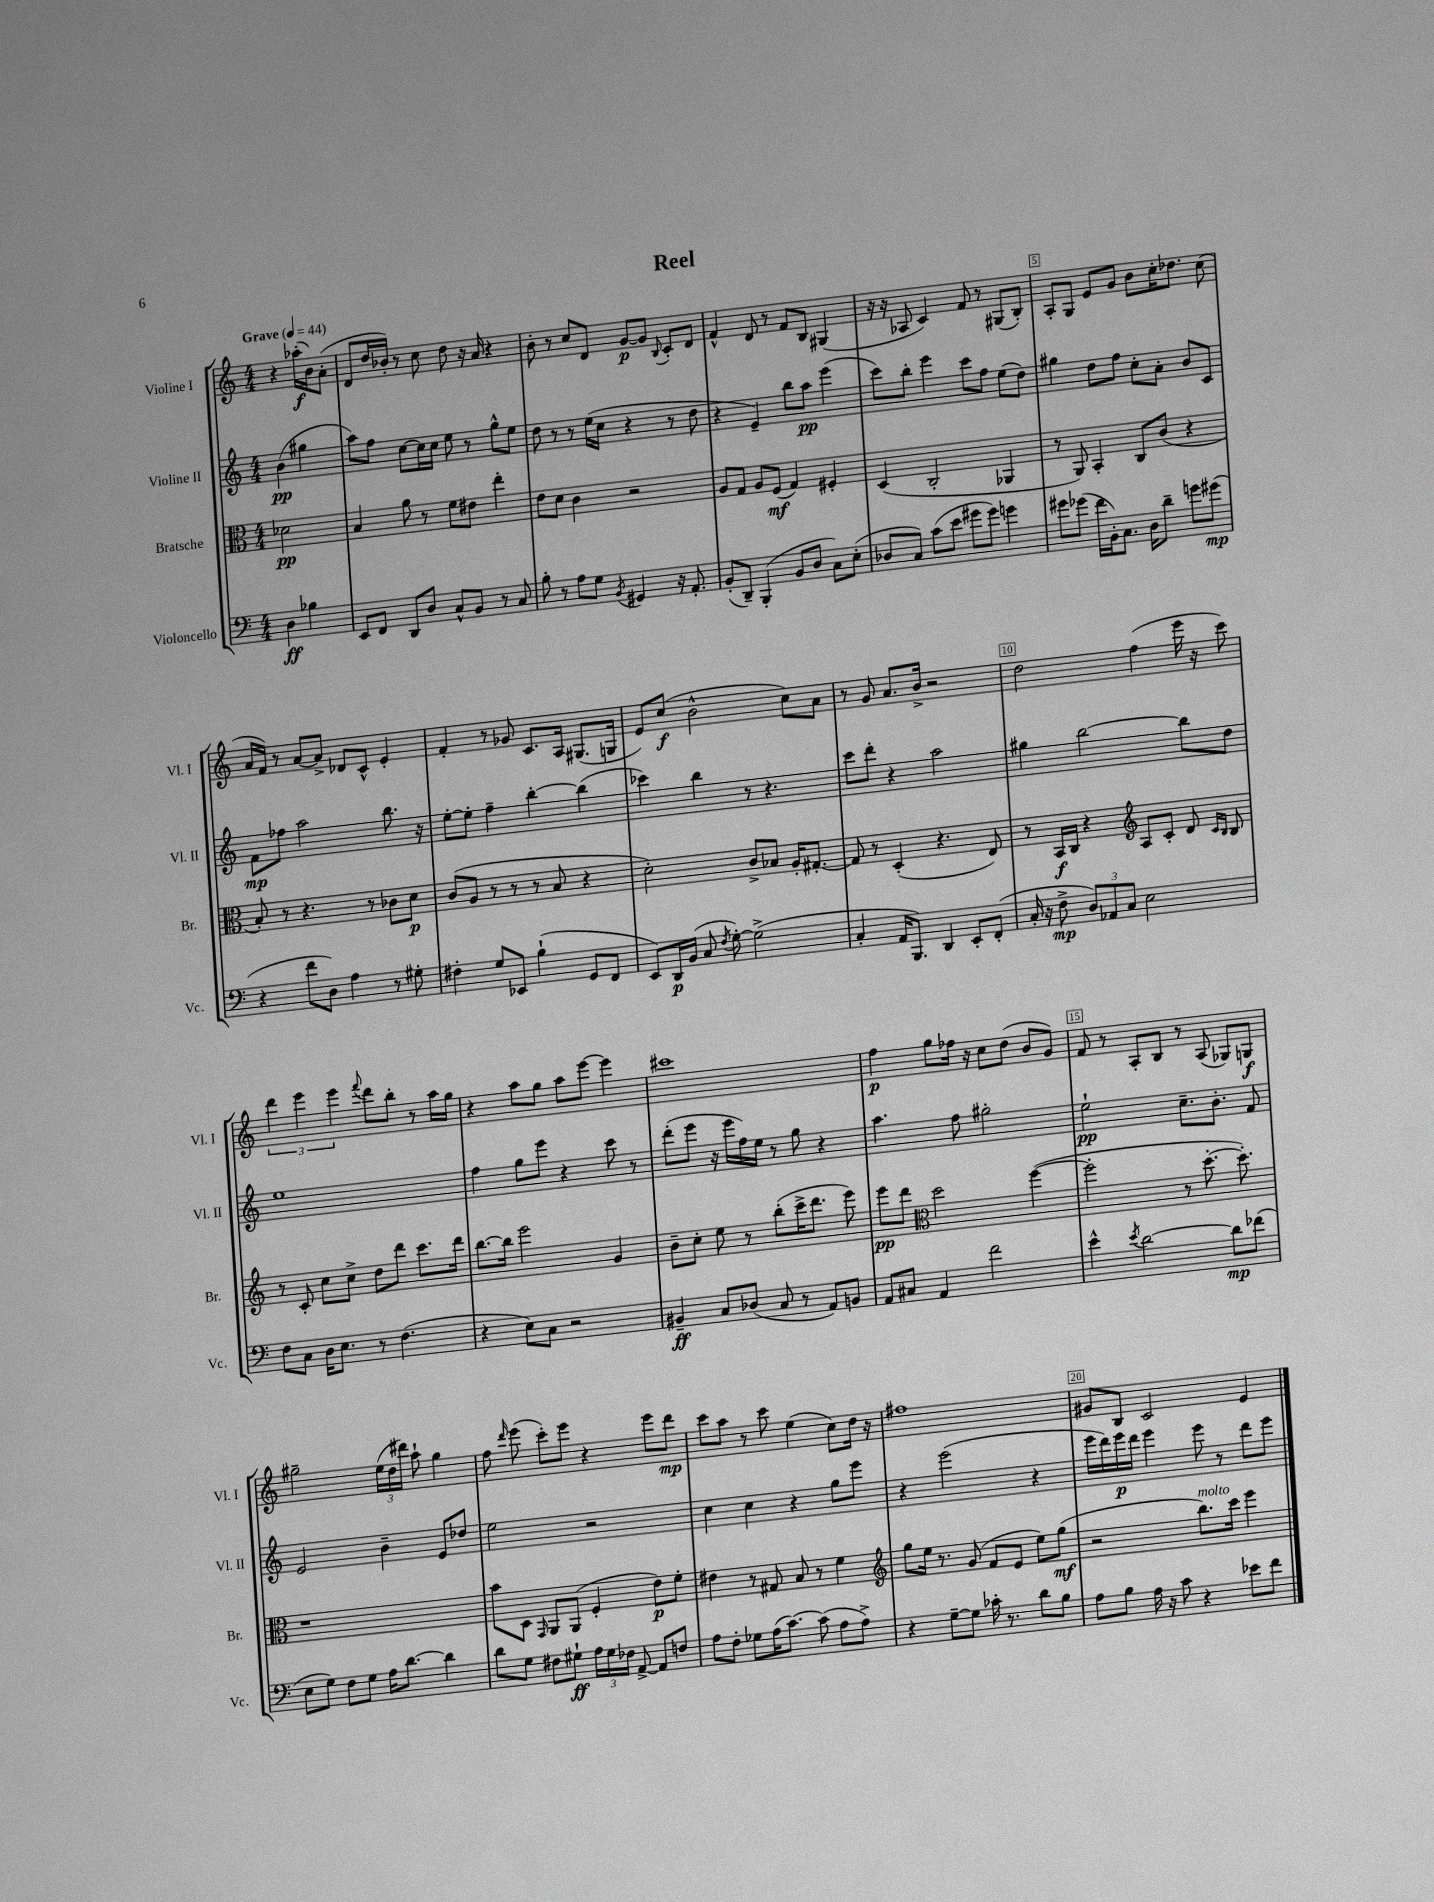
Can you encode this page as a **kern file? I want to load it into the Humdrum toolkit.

**kern	**kern	**kern	**kern
*staff4	*staff3	*staff2	*staff1
*clefF4	*clefC3	*clefG2	*clefG2
*k[]	*k[]	*k[]	*k[]
*M4/4	*M4/4	*M4/4	*M4/4
*MM44	*MM44	*MM44	*MM44
4D	2d-	(4b	4r
4B-	.	4gg#	(16aa-'
.	.	.	16b)
.	.	.	(8a'
=	=	=	=
8EE	4B	8aa)	8d
8FF	.	8ff	16dd
.	.	.	16b-')
8DD	8a	[8cc	8r
8D	8r	16cc]	8cc
.	.	16cc	.
8C^^	8f	8ee	8dd
8BB	8e#	8r	16r
.	.	.	16a
8r	4ee'	8gg^^	4r
8C	.	8ee	.
=	=	=	=
8B'	8e	8dd	8b'
8r	8d	8r	8r
8A	4c	8r	8cc
8G	.	(16ee	8d
.	.	16cc	.
8qBB	.	.	.
4GG#	2r	4r	[8g
.	.	.	8g]
.	.	.	8qqB
16r	.	8r	8c'
8.AA'	.	.	.
.	.	8dd	8d
=	=	=	=
(8BB'	8A	4r	4f^^
8DD~)	8G	.	.
(4BBB'	8A	4e~)	8d
.	(8F	.	8r
8BB	4G)	8bb	8f
8D	.	8aa	8B
8C)	4F#'	(4eee	(4G#
(8E'	.	.	.
=	=	=	=
8D-	(4D	8ccc)	16r
.	.	.	16r
8C)	.	8bb'	8A-
(8c	2C'	4eee	4c)
8e	.	.	.
8g#	.	8ccc	8f
8g#)	.	8ff	8r
4g	4AA-	(8ee	(8G#
.	.	8dd)	8B')
=	=	=	=
8g#	8r	4gg#	8A'
(8g-	8AA)	.	8G
16f	4BB'	8dd	8e
16BB')	.	.	.
8.C	.	8ff	8g
.	8C	8cc'	8b
16D	.	.	.
8d~	(8c	8a'	16cc'
.	.	.	8.dd-
8g	4r	8b	.
(8g#	.	8c	(8cc
=	=	=	=
4r	8B')	8f	16a
.	.	.	16f)
.	8r	8ff-	8r
8f	4.r	2aa	[8a
8D)	.	.	8a^]
4A	.	.	8d-
.	8r	.	8c^^
8r	8c-	8.bb	4e'
8G#'	8d	.	.
.	.	16r	.
=	=	=	=
4F#'	(8c	[8ee'	4f'
.	8A	8ee']	.
8G	8r	4ff~	8r
8EE-	8r	.	8g-
(4B`	8r	[4bb'	8.c
.	8B	.	.
.	.	.	16A
8GG	4r	(4bb]	(8.G#
8FF	.	.	.
.	.	.	16G
=	=	=	=
8EE)	2d')	4ccc-)	8e)
16DD	.	.	(8cc
(16BB	.	.	.
8C	.	4bb	2b^^
8qF	.	.	.
[8G')	.	.	.
(2G^]	8c^	8r	.
.	8B-	4.r	.
.	16A'	.	8cc)
.	[8.G#'	.	.
.	.	.	8a
=	=	=	=
4C'	8G#]	8ccc	8r
.	8r	8ddd'	8g
16AA	(4D'	4r	8.a
8.BBB)	.	.	.
.	.	.	16b^
4DD	4.r	2aa	2r
8EE'	.	.	.
(8FF'	8E)	.	.
=	=	=	=
16C'	8r	4gg#	2dd
16r	.	.	.
8F^	16BB	.	.
.	16C	.	.
12D)	4r	[2bb	.
12AA-	.	.	.
12C	.	.	.
*	*clefG2	*	*
2E	8A	.	(4ff
.	8c'	.	.
.	8d	8bb]	16eee
.	.	.	16r
.	16qqc	.	.
.	16qqB	.	.
.	8B	8dd	8ccc)
=	=	=	=
8F	8r	1ee	6ddd
8C	8c'	.	.
.	.	.	6eee
16D	8cc	.	.
8.E	.	.	.
.	.	.	6eee
.	8cc^	.	.
.	.	.	8qqfff
8r	8dd	.	8ddd
(4.F	8ddd	.	8bb'
.	8.ccc	.	8r
.	.	.	16aa
.	16ddd	.	16gg
=	=	=	=
4r	[8.bb	4ff	4r
.	16bb]	.	.
8E)	2eee	8gg	8aa
8C	.	8eee	8gg
2r	.	4r	8aa
.	.	.	[8eee
.	4g	8ccc	4eee]
.	.	8r	.
=	=	=	=
4BB#~	8b~	(8ddd'	1ccc#
.	8cc'	8eee	.
8C	8ee	16r	.
.	.	16eee	.
(8D-	8r	16ff)	.
.	.	16ee	.
8C	(8bb'	8r	.
8r	16ccc^	8gg	.
.	8.ddd	.	.
8AA)	.	4r	.
8BB	8eee)	.	.
=	=	=	=
8AA	8eee	4.aa	4ff
8C#	8ddd	.	.
*	*clefC3	*	*
4AA	2dd	.	8gg
.	.	8ff	16ff-
.	.	.	16r
2f	.	2gg#'	8cc
.	.	.	(8dd
.	([4ff	.	8b
.	.	.	8g)
=	=	=	=
4e^^	2ff']	2ee`	8f
.	.	.	8r
8qe	.	.	.
[2d	.	.	8A'
.	.	.	8B
.	8r	8.cc~	8r
.	[8.dd'	.	(8A
.	.	8.b'	.
8d]	.	.	8G-)
.	8.dd'])	.	.
(8f-	.	8f	8G
=	=	=	=
8E	1r	2e	2gg#~
8G)	.	.	.
8F	.	.	.
8G	.	.	.
16A	.	4b~	(24ee
.	.	.	24dd
[8.d	.	.	.
.	.	.	24ddd#)
.	.	.	8aa`
4d]	.	8e	4gg#
.	.	8dd-	.
=	=	=	=
8d	8b	2ee	8ff
.	.	.	16qqddd
8G	8D	.	(8eee
.	16qqGG	.	.
8F#	8AA	.	8ccc')
8G#`	(8AA	.	8eee
24A	4F'	2r	4r
24G#	.	.	.
24F-	.	.	.
[8AA^	.	.	.
8AA]	8e)	.	8eee
8F	8f'	.	8ddd
=	=	=	=
8A	4e#	4cc	8ccc
8F'	.	.	8aa
8G-	8r	4cc	8r
(16A	8G#	.	8ccc
[8.c)	.	.	.
.	8B	4r	(4ee
(8c]	8r	.	.
8A	4f	8gg	8cc)
8A^)	.	8eee	16dd
.	.	.	16r
=	=	=	=
*	*clefG2	*	*
4r	8gg	4r	1ff#
.	16ee	.	.
.	8.r	.	.
[8G~	.	(2eee	.
8G]	(8g	.	.
16c-'	8f	.	.
8.r	.	.	.
.	8e	.	.
8d	8ee)	4r	.
8B	(8gg	.	.
=	=	=	=
8A	2r	16eee	8g#
.	.	16ddd)	.
8B	.	16eee	8B
.	.	16ddd	.
16A	.	4eee	2c
16r	.	.	.
8c	.	.	.
4r	8.bb)	8eee	.
.	.	8r	.
.	16ccc	.	.
8e-	4eee	8ddd	4e
8f	.	8eee	.
==	==	==	==
*-	*-	*-	*-
